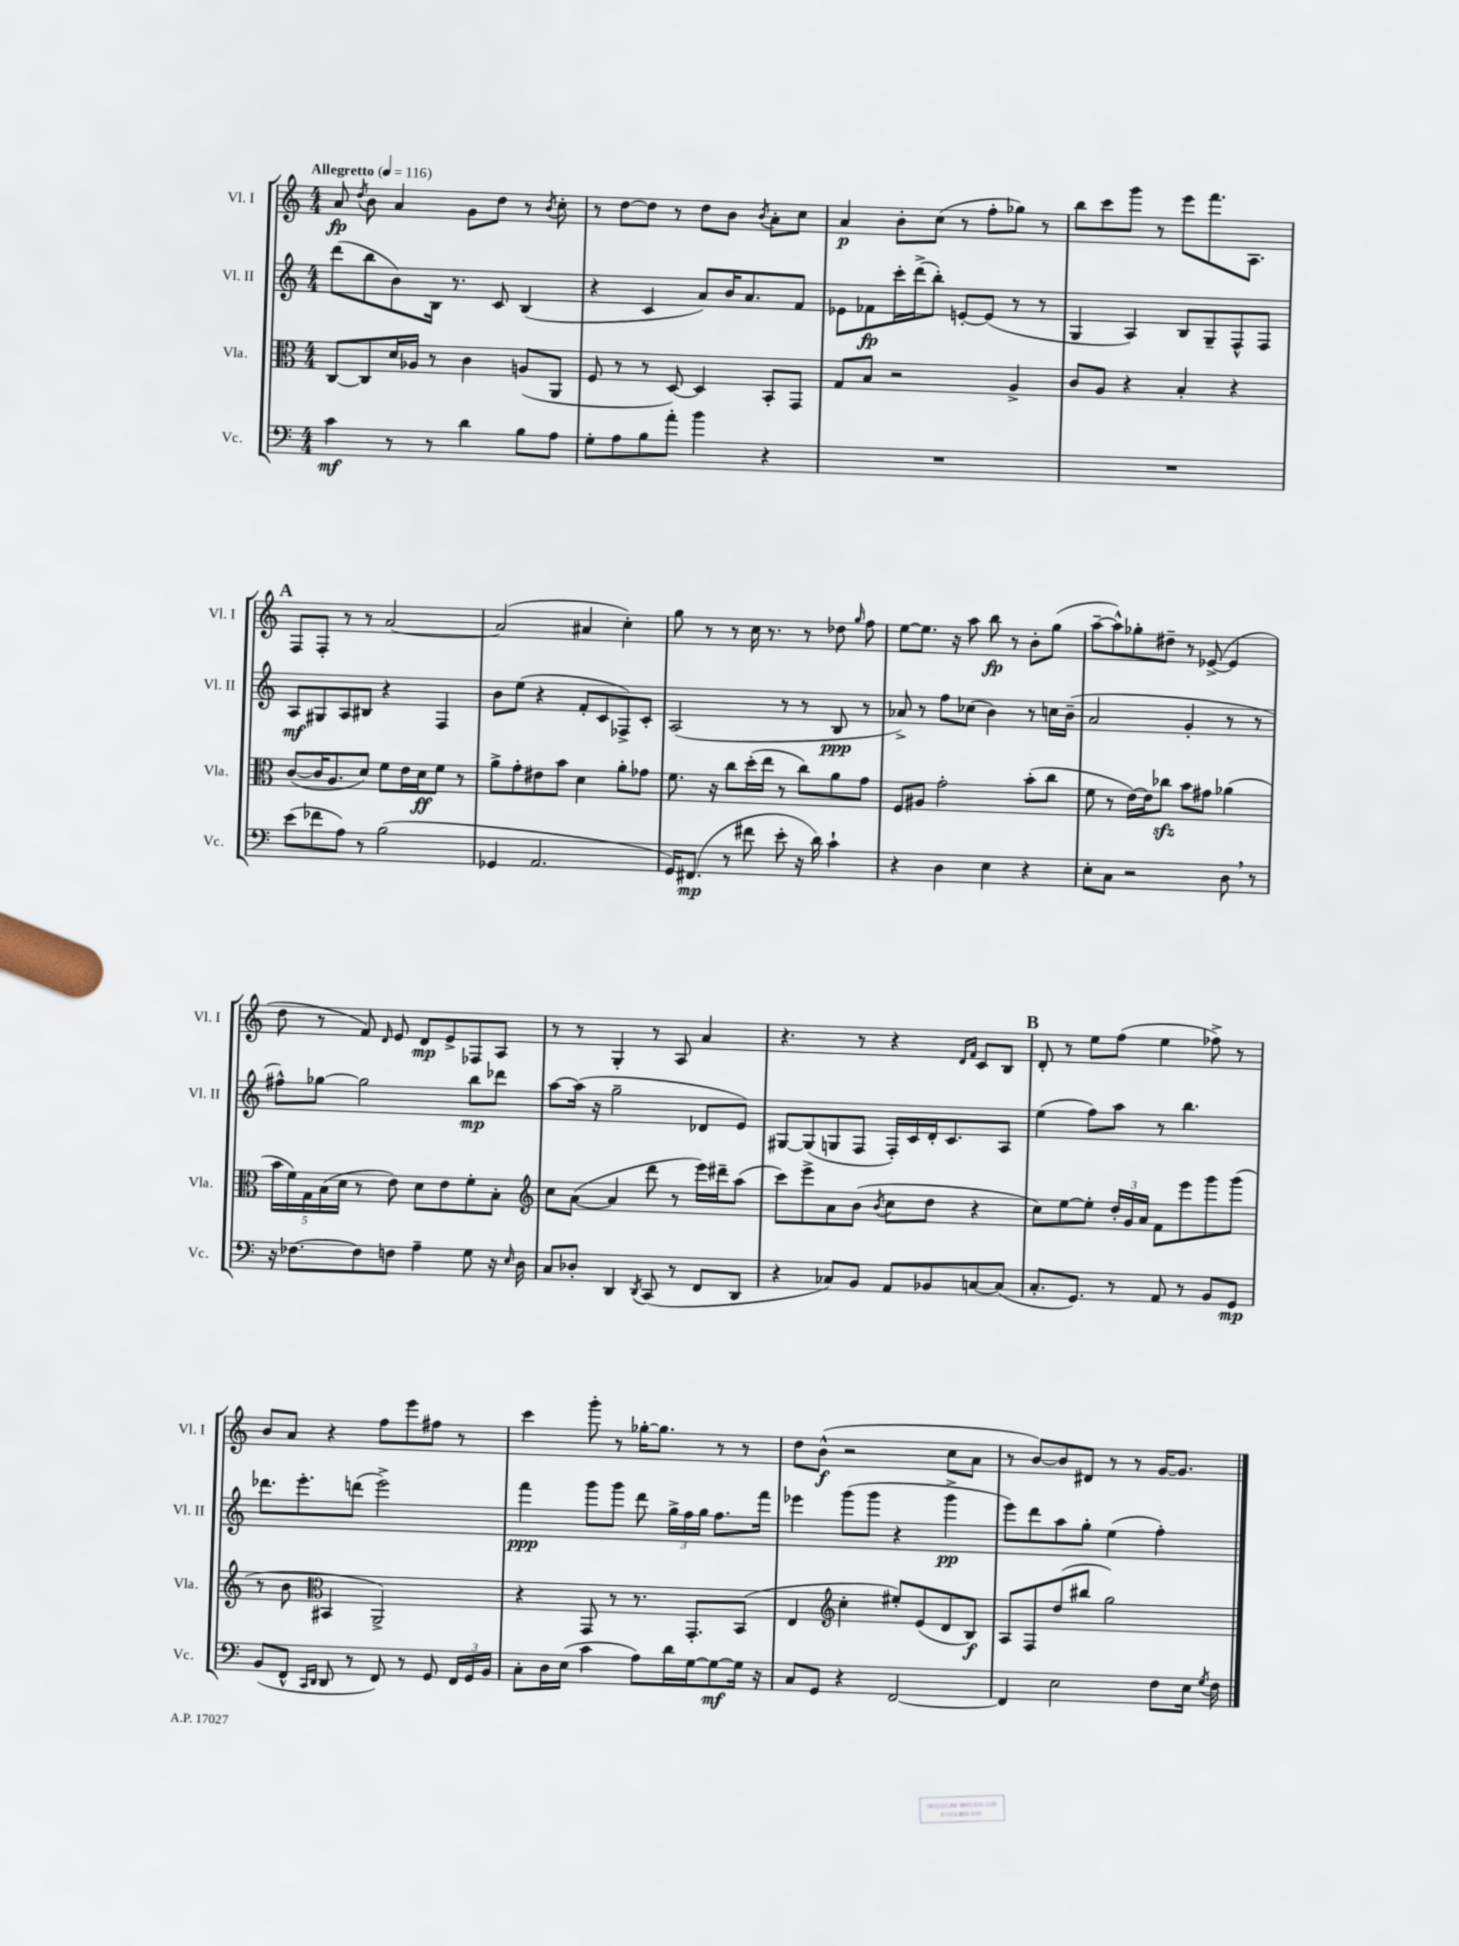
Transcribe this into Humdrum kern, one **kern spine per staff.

**kern	**dynam	**kern	**dynam	**kern	**dynam	**kern	**dynam
*part4	*part4	*part3	*part3	*part2	*part2	*part1	*part1
*staff4	*staff4	*staff3	*staff3	*staff2	*staff2	*staff1	*staff1
*I"Vc.	*	*I"Vla.	*	*I"Vl. II	*	*I"Vl. I	*
*I'Vc.	*	*I'Vla.	*	*I'Vl. II	*	*I'Vl. I	*
*clefF4	*	*clefC3	*	*clefG2	*	*clefG2	*
*k[]	*	*k[]	*	*k[]	*	*k[]	*
*M4/4	*	*M4/4	*	*M4/4	*	*M4/4	*
*MM116	*	*MM116	*	*MM116	*	*MM116	*
=1	=1	=1	=1	=1	=1	=1	=1
!	!	!	!	!	!	!LO:TX:a:B:t=Allegretto	!
4c\	mf	[8C/L	.	(8ddd\L	.	8a/	fp
.	.	.	.	.	.	8qdd/	.
.	.	8C/]	.	8bb\	.	8b\	.
8r	.	16d/L	.	8b\)	.	4a/	.
.	.	16A-X/JJ	.	.	.	.	.
8r	.	8r	.	16B\Jk	.	.	.
.	.	.	.	8.r	.	.	.
4d\	.	4c\	.	.	.	8g\L	.
.	.	.	.	8c/	.	8dd\J	.
8B\L	.	(8An/L	.	(4B/	.	8r	.
.	.	.	.	.	.	8qb/	.
8A\J	.	8AA/J	.	.	.	8cc'\	.
=2	=2	=2	=2	=2	=2	=2	=2
8G'\L	.	8F/	.	4r	.	8r	.
8A\	.	8r	.	.	.	[8dd\L	.
8B\	.	8r	.	4c/	.	8dd\J]	.
8a'\J	.	[8D/)	.	.	.	8r	.
4b\	.	4D/]	.	8a/L)	.	8dd\L	.
.	.	.	.	16b/K	.	8b\J	.
.	.	.	.	8.a/	.	.	.
.	.	.	.	.	.	8qb/	.
4r	.	8BB'/L	.	.	.	8a'\L	.
.	.	8GG/J	.	8f/J	.	8cc\J	.
=3	=3	=3	=3	=3	=3	=3	=3
1r	.	8G/L	.	8e-X\L	.	4a/	p
.	.	8B/J	.	8f-X\	fp	.	.
.	.	2r	.	16ccc'\L	.	8b'\L	.
.	.	.	.	(16ddd^\J	.	.	.
.	.	.	.	8bb'\J)	.	(8cc\J	.
.	.	.	.	[8en'/L	.	8r	.
.	.	.	.	(8e/J]	.	8ff'\L	.
.	.	4A^/	.	8r	.	8gg-X\J)	.
.	.	.	.	8r	.	8r	.
=4	=4	=4	=4	=4	=4	=4	=4
1r	.	8c/L	.	4G/	.	8bb\L	.
.	.	8A/J	.	.	.	8ccc\	.
.	.	4r	.	4A/)	.	8ggg\J	.
.	.	.	.	.	.	8r	.
.	.	4B'/	.	8B/L	.	8eee\L	.
.	.	.	.	8G~/	.	8.fff\	.
.	.	4r	.	8F^^/	.	.	.
.	.	.	.	.	.	8.A\J	.
.	.	.	.	8F/J	.	.	.
!!LO:LB:g=z
!!LO:REH:place=s1:t=A
=5	=5	=5	=5	=5	=5	=5	=5
(8e\L	.	([8c/L	.	8A/L	mf	8F/L	.
8f-X\	.	16c/K]	.	8G#X/	.	8F'/J	.
.	.	8.A/	.	.	.	.	.
8A\J)	.	.	.	8A/	.	8r	.
8r	.	8d/J)	.	8B#X/J	.	8r	.
(2B\	.	8f\L	.	4r	.	[2a/	.
.	.	16e\L	.	.	.	.	.
.	.	16d\J	ff	.	.	.	.
.	.	8f\J	.	4F/	.	.	.
.	.	8r	.	.	.	.	.
=6	=6	=6	=6	=6	=6	=6	=6
4GG-X/	.	8a^\L	.	8b\L	.	(2a/]	.
.	.	8g'\	.	(8ee\J	.	.	.
2.AA/	.	8e#X\	.	4r	.	.	.
.	.	8b\J	.	.	.	.	.
.	.	4d\	.	8f'/L	.	4a#X/	.
.	.	.	.	8c/	.	.	.
.	.	8a'\L	.	8F-X^/)	.	4cc'\)	.
.	.	8g-X\J	.	8c'/J	.	.	.
=7	=7	=7	=7	=7	=7	=7	=7
16GG/KL)	.	8.f\	.	(2A/	.	8gg\	.
(8.FF#X/J	mp	.	.	.	.	.	.
.	.	.	.	.	.	8r	.
.	.	16r	.	.	.	.	.
8r	.	8cc\L	.	.	.	8r	.
8f#X\	.	(16dd'\L	.	.	.	16cc\	.
.	.	16ee\JJ	.	.	.	8.r	.
8e'\	.	8r	.	8r	.	.	.
16r	.	8cc\L)	.	8r	.	8r	.
16d\)	.	.	.	.	.	.	.
4c`\	.	8a\	.	8B/	ppp	8dd-X\	.
.	.	.	.	.	.	16qqgg/	.
.	.	8g\J	.	8r	.	8ff\	.
=8	=8	=8	=8	=8	=8	=8	=8
4r	.	8F/L	.	8a-X^/)	.	[8ee\L	.
.	.	8A#X/J	.	8r	.	8.ee\J]	.
4D\	.	2g'\	.	8ff\L	.	.	.
.	.	.	.	.	.	16r	.
.	.	.	.	(8cc-X\J	.	8aa\	.
4E\	.	.	.	4b\)	.	8bb\	fp
.	.	.	.	.	.	8r	.
4r	.	(8b'\L	.	8r	.	8b'\L	.
.	.	8cc\J	.	16ccn\LL	.	(8gg\J	.
.	.	.	.	(16b~\JJ	.	.	.
=9	=9	=9	=9	=9	=9	=9	=9
8E'\L	.	8f\	.	2a/	.	[8aa~\L	.
8C\J	.	8r	.	.	.	8aa^^\])	.
2r	.	[16e\LL)	.	.	.	8gg-X'\	.
.	.	16e\J]	.	.	.	.	.
.	.	8cc-Xzz\J	.	.	.	8dd#X~\J	.
.	.	8b\L	.	4g'/	.	8r	.
.	.	8g#X\J	.	.	.	([8e-X^/	.
8D,\	.	(4a-X\	.	8r	.	4e-/]	.
8r	.	.	.	8r	.	.	.
!!LO:LB:g=z
=10	=10	=10	=10	=10	=10	=10	=10
16r	.	20b\LL	.	8ff#X^^\L)	.	8dd\	.
.	.	20f\)	.	.	.	.	.
[8.F-X\L	.	.	.	.	.	.	.
.	.	20G\	.	.	.	.	.
.	.	.	.	[8gg-X\J	.	8r	.
.	.	(20B\	.	.	.	.	.
.	.	20d\JJ	.	.	.	.	.
8F-\]	.	8r	.	2gg-\]	.	8f/)	.
.	.	.	.	.	.	16qqd/	.
8Fn\J	.	8e\)	.	.	.	8e/	.
4A~\	.	8d\L	.	.	.	8d/L	mp
.	.	8e\	.	.	.	8e^/	.
8G\	.	8f'\	.	8bb\L	mp	8F-X/	.
16r	.	8B'\J	.	8ddd-X\J	.	8A/J	.
16qqE/	.	.	.	.	.	.	.
16D\	.	.	.	.	.	.	.
=11	=11	=11	=11	=11	=11	=11	=11
*	*	*clefG2	*	*	*	*	*
8C/L	.	8cc\L	.	[8aa\L	.	8r	.
8D-X'/J	.	([8a\J	.	(16aa\Jk]	.	8r	.
.	.	.	.	16r	.	.	.
4DD/	.	4a/]	.	2gg~\	.	4G'/	.
8qDD/	.	.	.	.	.	.	.
(8CC/	.	8ddd\	.	.	.	8r	.
8r	.	8r	.	.	.	8A/	.
8FF/L	.	16eee\LL)	.	8d-X/L	.	4a/	.
.	.	16ddd#X~\J	.	.	.	.	.
8DD/J	.	(8aa\J	.	8e/J)	.	.	.
=12	=12	=12	=12	=12	=12	=12	=12
4r	.	8ccc\L)	.	[8G#X/L	.	4.r	.
.	.	8eee^\	.	(8G#/]	.	.	.
8C-X/L)	.	8a\	.	8Gn/	.	.	.
8BB/J	.	(8b\J	.	8F/J	.	8r	.
.	.	8qb/	.	.	.	.	.
8AA/L	.	8cc\L	.	16F'/LL)	.	4r	.
.	.	.	.	16c/	.	.	.
8BB-X/	.	8dd\J	.	16d'/J	.	.	.
.	.	.	.	8.c/	.	.	.
.	.	.	.	.	.	16qqd/LL	.
.	.	.	.	.	.	16qqf/JJ	.
[8Cn/	.	4r	.	.	.	8c/L	.
(8C/J]	.	.	.	8A/J	.	8B/J	.
!!LO:REH:place=s1:t=B
=13	=13	=13	=13	=13	=13	=13	=13
8.C'/L	.	8cc\L)	.	(4ee\	.	8d'/	.
.	.	[8ee\	.	.	.	8r	.
8.GG/J)	.	.	.	.	.	.	.
.	.	8ee'\J]	.	8ff\L)	.	8ee\L	.
8r	.	24dd'/LL	.	8aa\J	.	(8ff\J	.
.	.	24g/	.	.	.	.	.
.	.	24a/JJ	.	.	.	.	.
8AA/	.	8f\L	.	8r	.	4ee\	.
8r	.	8eee\	.	4.bb\	.	.	.
8BB/L	.	8ggg\	.	.	.	8ff-X^\)	.
8GG/J	mp	(8ggg\J	.	.	.	8r	.
!!LO:LB:g=z
=14	=14	=14	=14	=14	=14	=14	=14
(8BB/L	.	8r	.	8.ddd-X\L	.	8b/L	.
8FF^^/J	.	8b\	.	.	.	8a/J	.
.	.	.	.	8.eee'\	.	.	.
16qqCC/LL	.	.	.	.	.	.	.
16qqDD/JJ	.	.	.	.	.	.	.
*	*	*clefC3	*	*	*	*	*
8DD/	.	4BB#X/	.	.	.	4r	.
8r	.	.	.	(8dddn\J	.	.	.
8FF/)	.	2AA^/)	.	2eee^\)	.	8ff\L	.
8r	.	.	.	.	.	8eee\	.
8GG/	.	.	.	.	.	8ff#X\J	.
24FF/LL	.	.	.	.	.	8r	.
24GG/	.	.	.	.	.	.	.
24BB/JJ	.	.	.	.	.	.	.
=15	=15	=15	=15	=15	=15	=15	=15
8C'\L	.	4r	.	4fff\	ppp	4ccc\	.
16D\L	.	.	.	.	.	.	.
(16E\JJ	.	.	.	.	.	.	.
4c\	.	8GG/	.	8ggg\L	.	8ggg'\	.
.	.	8r	.	8ggg\J	.	8r	.
8A\L)	.	8.r	.	8ddd\	.	[16gg-X'\KL	.
.	.	.	.	.	.	8.gg-\J]	.
16d\L	.	.	.	24gg^\LL	.	.	.
.	.	.	.	24ff\	.	.	.
[16G\J	.	8.GG'/L	.	.	.	.	.
.	.	.	.	24gg\JJ	.	.	.
8G\_	mf	.	.	8.ff\L	.	8r	.
16G\Jk]	.	(8BB/J	.	.	.	8r	.
16r	.	.	.	16fff\Jk	.	.	.
=16	=16	=16	=16	=16	=16	=16	=16
8C/L	.	4E/	.	4eee-X\	.	8dd\L	.
8GG/J	.	.	.	.	.	(8b^^\J	f
*	*	*clefG2	*	*	*	*	*
4r	.	4cc'\	.	(8ggg\L	.	2r	.
.	.	.	.	8ggg\J	.	.	.
[2FF/	.	8ee#X'/L)	.	4r	.	.	.
.	.	(8e/	.	.	.	.	.
.	.	8d/	.	4ggg^\	pp	8cc\L	.
.	.	8B/J)	f	.	.	8a\J	.
=17	=17	=17	=17	=17	=17	=17	=17
4FF/]	.	8A/L	.	8eee\L)	.	8r	.
.	.	8F/	.	8ddd\	.	[8b/L)	.
2E\	.	(8dd/	.	8aa\	.	8b/]	.
.	.	8bb#X/J	.	8gg'\J	.	8d#X/J	.
.	.	2gg\)	.	(4ee\	.	8r	.
.	.	.	.	.	.	8r	.
8F\L	.	.	.	4ff'\)	.	[16g/KL	.
.	.	.	.	.	.	8.g/J]	.
16E\Jk	.	.	.	.	.	.	.
8qG/	.	.	.	.	.	.	.
16F\	.	.	.	.	.	.	.
==	==	==	==	==	==	==	==
*-	*-	*-	*-	*-	*-	*-	*-
